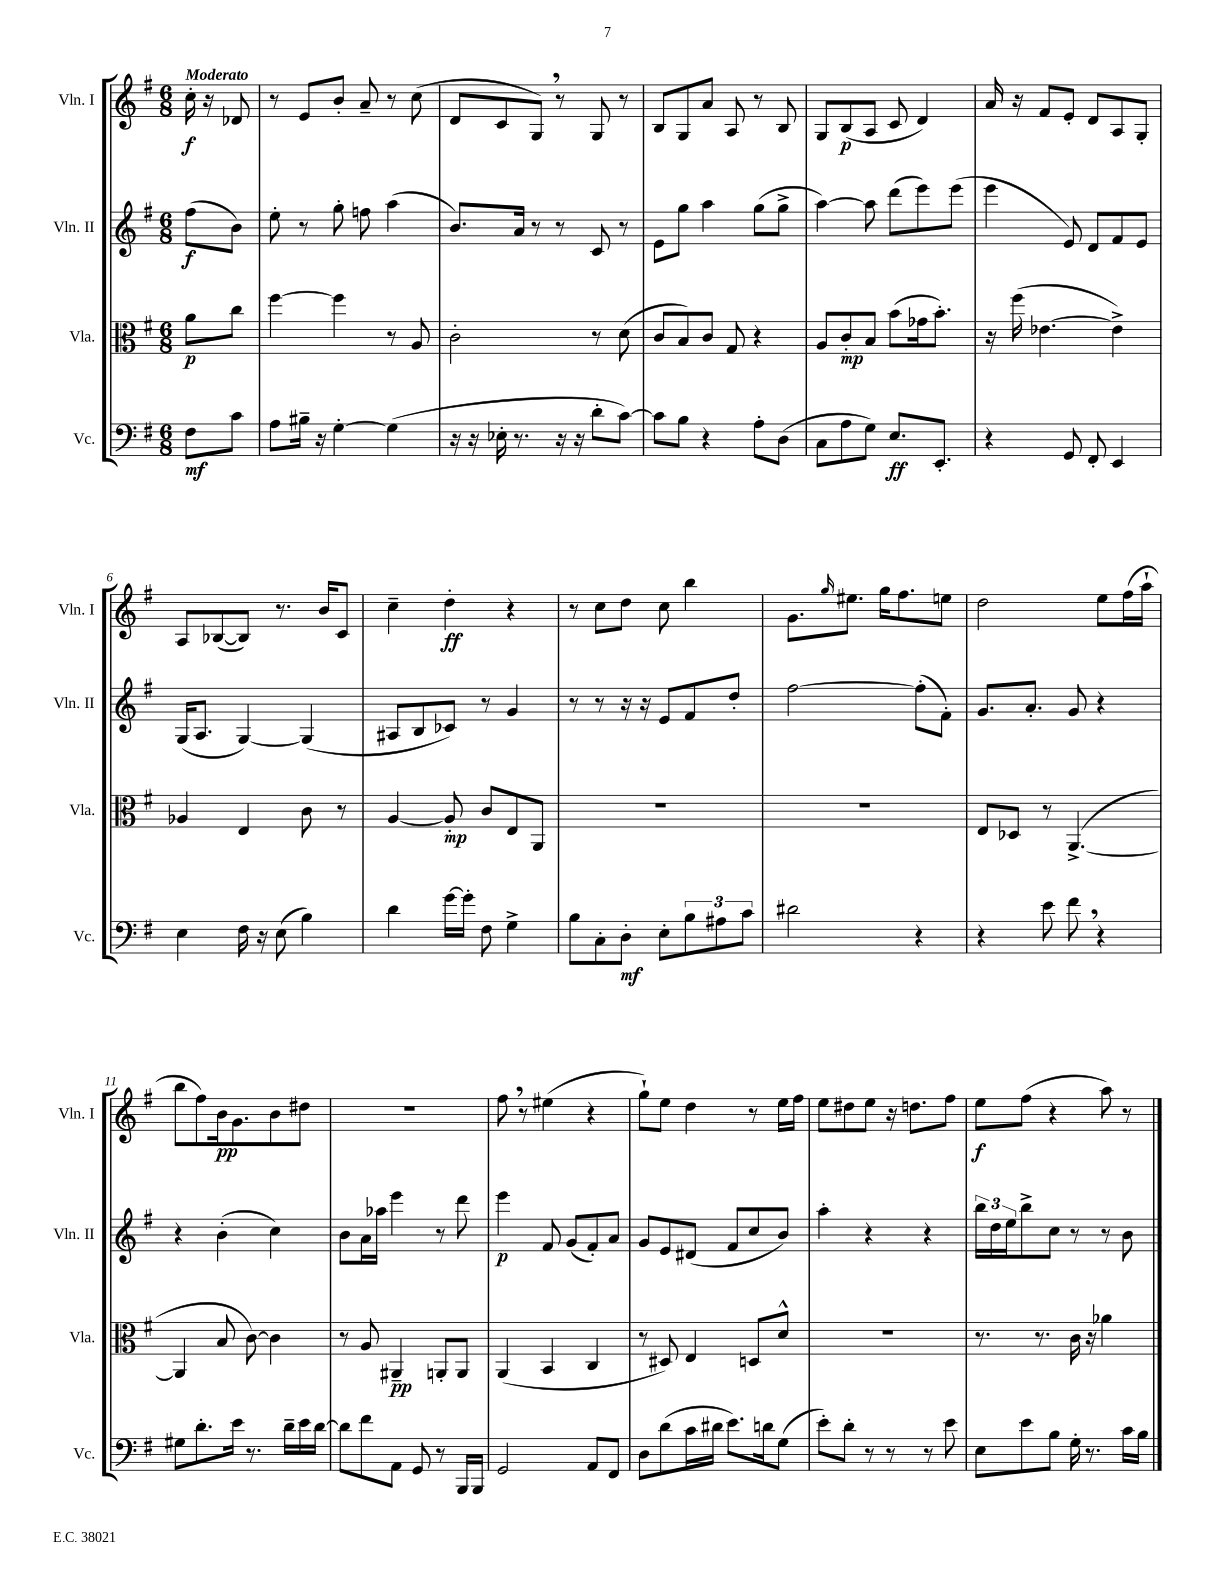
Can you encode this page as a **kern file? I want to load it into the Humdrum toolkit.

**kern	**dynam	**kern	**dynam	**kern	**dynam	**kern	**dynam
*part4	*part4	*part3	*part3	*part2	*part2	*part1	*part1
*staff4	*staff4	*staff3	*staff3	*staff2	*staff2	*staff1	*staff1
*I"Vc.	*	*I"Vla.	*	*I"Vln. II	*	*I"Vln. I	*
*I'Vc.	*	*I'Vla.	*	*I'Vln. II	*	*I'Vln. I	*
*clefF4	*	*clefC3	*	*clefG2	*	*clefG2	*
*k[f#]	*	*k[f#]	*	*k[f#]	*	*k[f#]	*
*M6/8	*	*M6/8	*	*M6/8	*	*M6/8	*
=	=	=	=	=	=	=	=
!	!	!	!	!	!	!LO:TX:a:B:t=Moderato	!
8F#\L	mf	8a\L	p	(8ff#\L	f	16cc'\	f
.	.	.	.	.	.	16r	.
8c\J	.	8cc\J	.	8b\J)	.	8d-X/	.
=1	=1	=1	=1	=1	=1	=1	=1
8A\L	.	[4ff#\	.	8ee'\	.	8r	.
16B#X~\Jk	.	.	.	8r	.	8e/L	.
16r	.	.	.	.	.	.	.
[4G'\	.	4ff#\]	.	8gg'\	.	8b'/J	.
.	.	.	.	8ffn\	.	8a~/	.
(4G\]	.	8r	.	(4aa\	.	8r	.
.	.	8A/	.	.	.	(8cc\	.
=2	=2	=2	=2	=2	=2	=2	=2
16r	.	2c'\	.	8.b/L)	.	8d/L	.
16r	.	.	.	.	.	.	.
16E-X'\	.	.	.	.	.	8c/	.
8.r	.	.	.	16a/Jk	.	.	.
.	.	.	.	8r	.	8G,/J)	.
16r	.	.	.	8r	.	8r	.
16r	.	.	.	.	.	.	.
8d'\L	.	8r	.	8c/	.	8G/	.
[8c\J)	.	(8d\	.	8r	.	8r	.
=3	=3	=3	=3	=3	=3	=3	=3
8c\L]	.	8c/L	.	8e\L	.	8B/L	.
8B\J	.	8B/)	.	8gg\J	.	8G/	.
4r	.	8c/J	.	4aa\	.	8a/J	.
.	.	8G/	.	.	.	8A/	.
8A'\L	.	4r	.	(8gg\L	.	8r	.
(8D\J	.	.	.	8gg^\J	.	8B/	.
=4	=4	=4	=4	=4	=4	=4	=4
8C\L	.	8A/L	.	[4aa\)	.	8G/L	.
8A\	.	8c'/	mp	.	.	(8B/	p
8G\J)	.	8B/J	.	8aa\]	.	8A/J	.
8.E/L	ff	(8b\L	.	(8ddd\L	.	8c/	.
.	.	16g-X\k	.	8eee\)	.	4d/)	.
8.EE'/J	.	8.b'\J)	.	.	.	.	.
.	.	.	.	(8eee\J	.	.	.
=5	=5	=5	=5	=5	=5	=5	=5
4r	.	16r	.	4eee\	.	16a/	.
.	.	(16ff#\	.	.	.	16r	.
.	.	[4.e-X\	.	.	.	8f#/L	.
8GG/	.	.	.	8e/)	.	8e'/J	.
8FF#'/	.	.	.	8d/L	.	8d/L	.
4EE/	.	4e-^\])	.	8f#/	.	8A/	.
.	.	.	.	8e/J	.	8G'/J	.
!!LO:LB:g=z
=6	=6	=6	=6	=6	=6	=6	=6
4E\	.	4A-X/	.	(16G/KL	.	8A/L	.
.	.	.	.	8.A/J	.	.	.
.	.	.	.	.	.	([8B-X/	.
16F#\	.	4E/	.	[4G/)	.	8B-/J])	.
16r	.	.	.	.	.	.	.
(8E\	.	.	.	.	.	8.r	.
4B\)	.	8c\	.	(4G/]	.	.	.
.	.	.	.	.	.	16b/KL	.
.	.	8r	.	.	.	8c/J	.
=7	=7	=7	=7	=7	=7	=7	=7
4d\	.	[4A/	.	8A#X/L	.	4cc~\	.
.	.	.	.	8B/	.	.	.
[16g\LL	.	8A'/]	mp	8c-X/J)	.	4dd'\	ff
16g'\JJ]	.	.	.	.	.	.	.
8F#\	.	8c/L	.	8r	.	.	.
4G^\	.	8E/	.	4g/	.	4r	.
.	.	8AA/J	.	.	.	.	.
=8	=8	=8	=8	=8	=8	=8	=8
8B\L	.	2.r	.	8r	.	8r	.
8C'\	.	.	.	8r	.	8cc\L	.
8D'\J	mf	.	.	16r	.	8dd\J	.
.	.	.	.	16r	.	.	.
8E'\L	.	.	.	8e/L	.	8cc\	.
12B\	.	.	.	8f#/	.	4bb\	.
12A#X\	.	.	.	.	.	.	.
.	.	.	.	8dd'/J	.	.	.
12c\J	.	.	.	.	.	.	.
=9	=9	=9	=9	=9	=9	=9	=9
2d#X\	.	2.r	.	[2ff#\	.	8.g\L	.
.	.	.	.	.	.	16qqgg/	.
.	.	.	.	.	.	8.ee#X\J	.
.	.	.	.	.	.	16gg\KL	.
.	.	.	.	.	.	8.ff#\	.
4r	.	.	.	(8ff#'\L]	.	.	.
.	.	.	.	8f#'\J)	.	8een\J	.
=10	=10	=10	=10	=10	=10	=10	=10
4r	.	8E/L	.	8.g/L	.	2dd\	.
.	.	8D-X/J	.	.	.	.	.
.	.	.	.	8.a'/J	.	.	.
8e\	.	8r	.	.	.	.	.
8f#,\	.	([4.AA^/	.	8g/	.	.	.
4r	.	.	.	4r	.	8ee\L	.
.	.	.	.	.	.	(16ff#\L	.
.	.	.	.	.	.	16aa`\JJ	.
!!LO:LB:g=z
=11	=11	=11	=11	=11	=11	=11	=11
8G#X\L	.	4AA/]	.	4r	.	8bb\L	.
8.d'\	.	.	.	.	.	8ff#\)	.
.	.	8B/	.	(4b'\	.	16b\k	pp
16e\Jk	.	.	.	.	.	8.g\	.
8.r	.	[8c\)	.	.	.	.	.
.	.	4c\]	.	4cc\)	.	8b\	.
16d~\LL	.	.	.	.	.	.	.
16e\	.	.	.	.	.	8dd#X\J	.
[16d\JJ	.	.	.	.	.	.	.
=12	=12	=12	=12	=12	=12	=12	=12
8d\L]	.	8r	.	8b\L	.	2.r	.
8f#\	.	8A/	.	16a\L	.	.	.
.	.	.	.	16aa-X\JJ	.	.	.
8AA\J	.	4AA#X~/	pp	4eee\	.	.	.
8GG/	.	.	.	.	.	.	.
8r	.	8AAn'/L	.	8r	.	.	.
16BBB/LL	.	8AA/J	.	8ddd\	.	.	.
16BBB/JJ	.	.	.	.	.	.	.
=13	=13	=13	=13	=13	=13	=13	=13
2GG/	.	(4AA/	.	4eee\	p	8ff#,\	.
.	.	.	.	.	.	8r	.
.	.	4BB/	.	8f#/	.	(4ee#X\	.
.	.	.	.	(8g/L	.	.	.
8AA/L	.	4C/	.	8f#'/)	.	4r	.
8FF#/J	.	.	.	8a/J	.	.	.
=14	=14	=14	=14	=14	=14	=14	=14
8D\L	.	8r	.	8g/L	.	8gg`\L)	.
(8d\	.	8D#X/)	.	8e/	.	8ee\J	.
16c\L	.	4E/	.	(8d#X/J	.	4dd\	.
16d#X\JJ	.	.	.	.	.	.	.
8.e\L)	.	.	.	8f#/L	.	.	.
.	.	8Dn/L	.	8cc/	.	8r	.
16dn\k	.	.	.	.	.	.	.
(8G\J	.	8d^^/J	.	8b/J)	.	16ee\LL	.
.	.	.	.	.	.	16ff#\JJ	.
=15	=15	=15	=15	=15	=15	=15	=15
8e'\L)	.	2.r	.	4aa'\	.	8ee\L	.
8d'\J	.	.	.	.	.	8dd#X\	.
8r	.	.	.	4r	.	8ee\J	.
8r	.	.	.	.	.	16r	.
.	.	.	.	.	.	8.ddn\L	.
8r	.	.	.	4r	.	.	.
8e\	.	.	.	.	.	8ff#\J	.
=16	=16	=16	=16	=16	=16	=16	=16
8E\L	.	8.r	.	24bb\LL	.	8ee\L	f
.	.	.	.	24dd\	.	.	.
.	.	.	.	24ee\J	.	.	.
8e\	.	.	.	8bb^\	.	(8ff#\J	.
.	.	8.r	.	.	.	.	.
8B\J	.	.	.	8cc\J	.	4r	.
16G'\	.	16c\	.	8r	.	.	.
8.r	.	16r	.	.	.	.	.
.	.	4a-X\	.	8r	.	8aa\)	.
16c\LL	.	.	.	8b\	.	8r	.
16B\JJ	.	.	.	.	.	.	.
==	==	==	==	==	==	==	==
*-	*-	*-	*-	*-	*-	*-	*-
